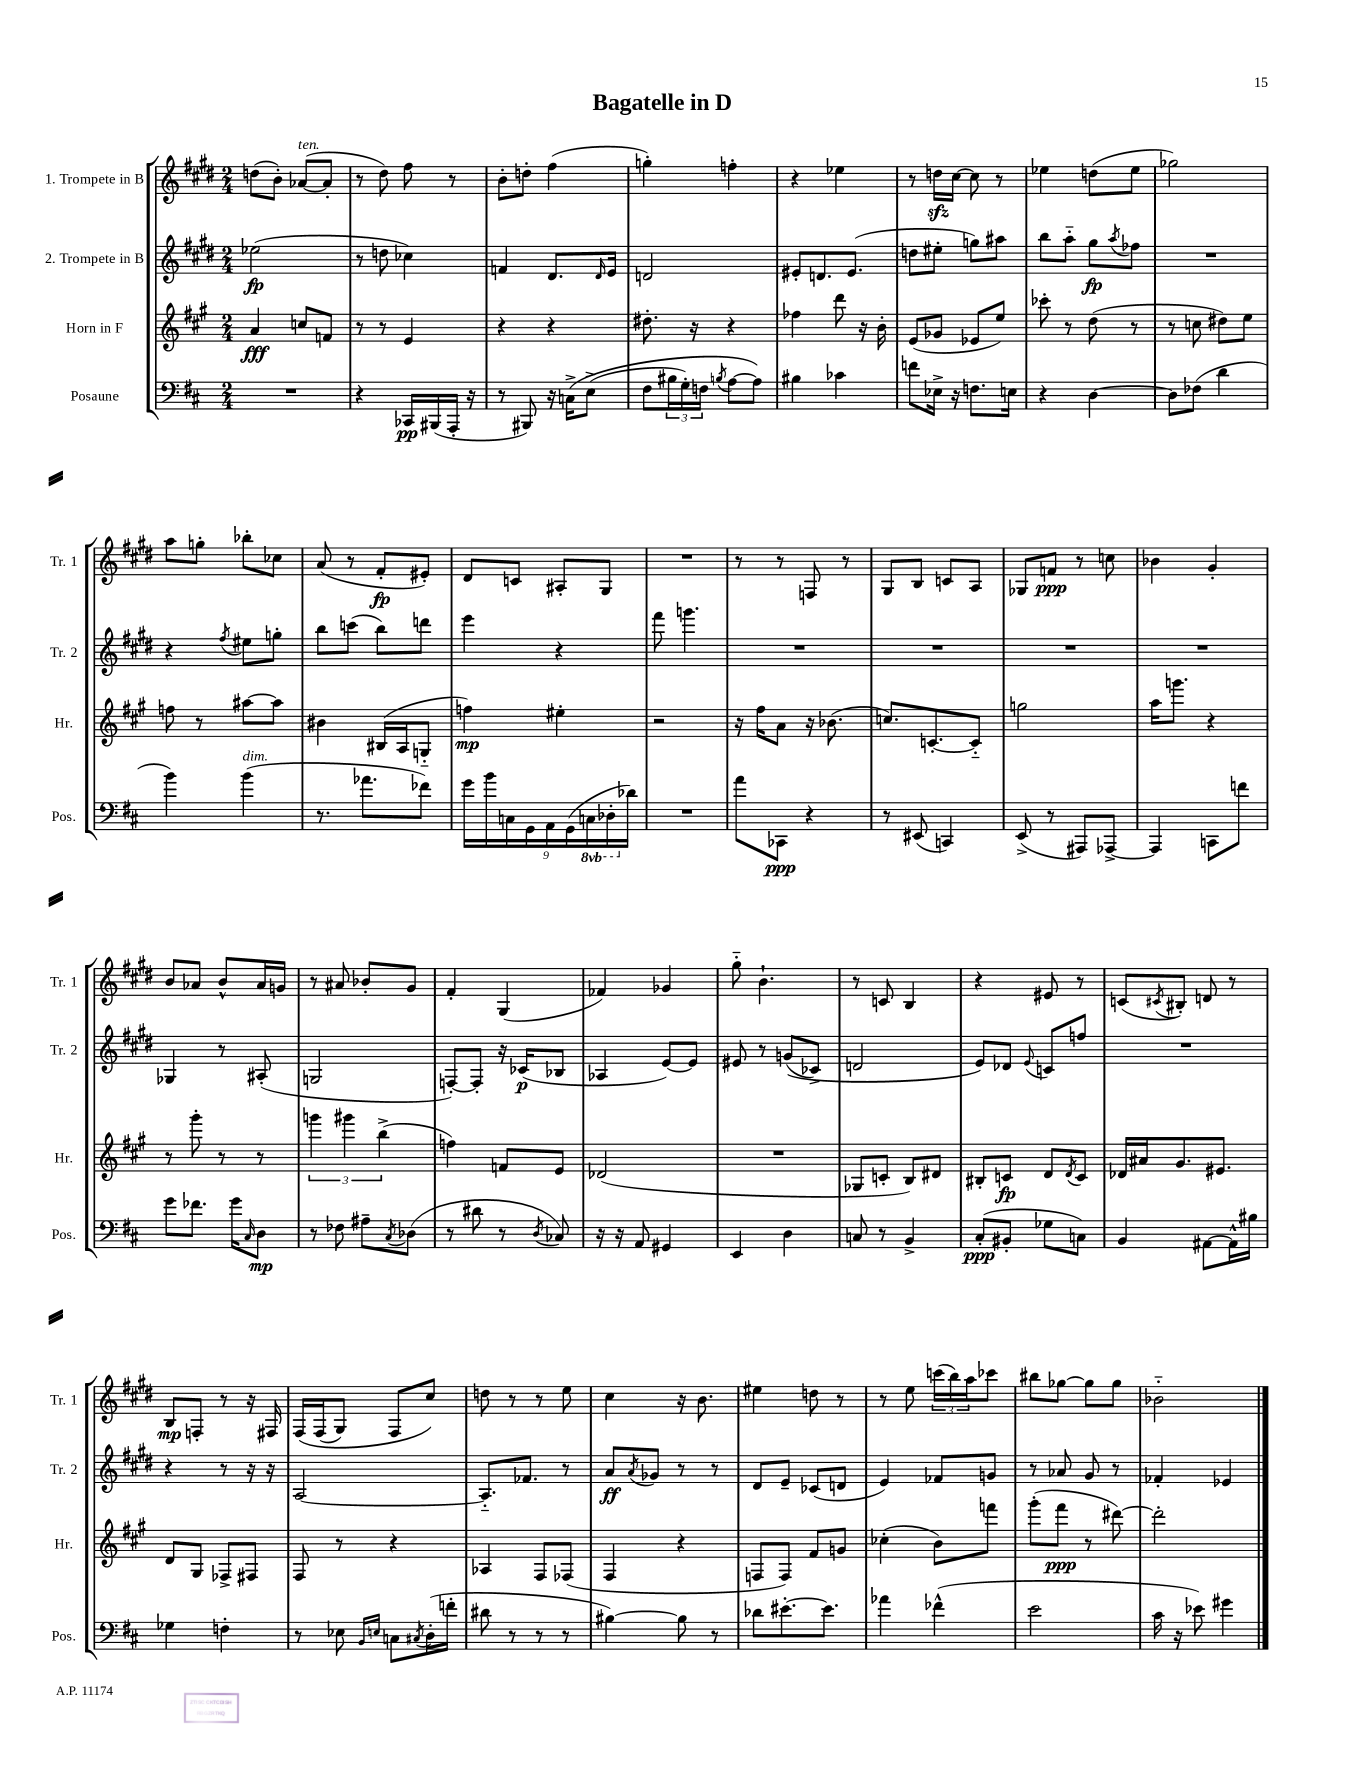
\header { title = "Bagatelle in D" }
<<
\new StaffGroup <<
\new Staff = "s0" \with { instrumentName = "1. Trompete in B" shortInstrumentName = "Tr. 1" } {
    \clef treble \key e \major \numericTimeSignature \time 2/4
    d''8( b'8-.) aes'8~^\markup { \italic "ten." }( aes'8-. |
    r8 dis''8) fis''8 r8 |
    b'8-. d''8-. fis''4( |
    g''4-.) f''4-. |
    r4 ees''4 |
    r8 d''16\sfz cis''16~ cis''8 r8 |
    ees''4 d''8( ees''8 |
    ges''2) |
    a''8 g''8-. bes''8-. ces''8 |
    a'8( r8 fis'8-.\fp eis'8-.) |
    dis'8 c'8 ais8-. gis8 |
    R2 |
    r8 r8 f8 r8 |
    gis8 b8 c'8 a8 |
    ges8 f'8\ppp r8 c''8 |
    bes'4 gis'4-. |
    b'8 aes'8 b'8-^ aes'16 g'16 |
    r8 ais'8 bes'8-. gis'8 |
    fis'4-. gis4( |
    fes'4) ges'4 |
    gis''8-_ b'4.-! |
    r8 c'8 b4 |
    r4 eis'8 r8 |
    c'8( \acciaccatura { cis'8 } bis8-.) d'8 r8 |
    b8\mp f8-. r8 r16 fis16 |
    fis16\( fis16( gis8) fis8 cis''8\) |
    d''8 r8 r8 e''8 |
    cis''4 r16 b'8. |
    eis''4 d''8 r8 |
    r8 e''8 \tuplet 3/2 { c'''16( b''16) a''16 } ces'''8 |
    bis''8 ges''8~ ges''8 ges''8 |
    bes'2-_ \bar "|." |
}
\new Staff = "s1" \with { instrumentName = "2. Trompete in B" shortInstrumentName = "Tr. 2" } {
    \clef treble \key e \major \numericTimeSignature \time 2/4
    ees''2\fp( |
    r8 d''8 ces''4) |
    f'4 dis'8. \grace { dis'16 } e'16 |
    d'2 |
    eis'8-. d'8. eis'8.( |
    d''8 eis''8-. g''8) ais''8 |
    b''8 a''8-_ gis''8\fp \acciaccatura { a''8 } fes''8 |
    R2 |
    r4 \acciaccatura { fis''8 } eis''8 g''8-. |
    b''8 c'''8( b''8) d'''8 |
    e'''4 r4 |
    fis'''8 g'''4. |
    R2 |
    R2 |
    R2 |
    R2 |
    ges4 r8 ais8-.( |
    g2 |
    f8~-.) f8-. r16 ces'16\p( bes8 |
    aes4 e'8~) e'8 |
    eis'8 r8 g'8(\( ces'8->) |
    d'2 |
    e'8\) des'8 \appoggiatura { e'8 } c'8 f''8 |
    R2 |
    r4 r8 r16 r16 |
    a2~ |
    a8.-_ fes'8. r8 |
    a'8\ff \acciaccatura { a'8 } ges'8 r8 r8 |
    dis'8 e'8-- ces'8( d'8 |
    e'4) fes'8 g'8 |
    r8 aes'8 gis'8 r8 |
    fes'4-. ees'4 \bar "|." |
}
\new Staff = "s2" \with { instrumentName = "Horn in F" shortInstrumentName = "Hr." } {
    \clef treble \key a \major \numericTimeSignature \time 2/4
    a'4\fff c''8 f'8 |
    r8 r8 e'4 |
    r4 r4 |
    dis''8.-. r16 r4 |
    fes''4 d'''8 r16 b'16-. |
    e'8( ges'8 ees'8 e''8) |
    ces'''8-. r8 d''8( r8 |
    r8 c''8 dis''8) e''8 |
    f''8 r8 ais''8~ ais''8 |
    bis'4 bis16( a16 g8-_ |
    f''4\mp) eis''4-. |
    r2 |
    r16 fis''16 a'8 r16 bes'8.( |
    c''8.) c'8.~-. c'8-_ |
    g''2 |
    a''16 g'''8. r4 |
    r8 gis'''8-. r8 r8 |
    \tuplet 3/2 { g'''4 gis'''4 b''4->( } |
    f''4) f'8 e'8 |
    des'2( |
    R2 |
    ges8 c'8-. b8) dis'8 |
    bis8-. c'8\fp d'8 \acciaccatura { d'8 } c'8 |
    des'16 ais'16 gis'8. eis'8. |
    d'8 gis8 fes8-> fis8 |
    fis8 r8 r4 |
    aes4 fis8 fes8( |
    fis4 r4 |
    f8 f8) fis'8 g'8 |
    ces''4-.( b'8) f'''8 |
    gis'''8-.( fis'''8\ppp r8 dis'''8~) |
    dis'''2-. \bar "|." |
}
\new Staff = "s3" \with { instrumentName = "Posaune" shortInstrumentName = "Pos." } {
    \clef bass \key d \major \numericTimeSignature \time 2/4 \set Staff.ottavationMarkups = #ottavation-simple-ordinals
    R2 |
    r4 ces,16\pp bis,,16( a,,16-. r16 |
    r8 bis,,8) r16 c16->\( e8->( |
    fis8 \tuplet 3/2 { bis16 g16-.) f16 } \acciaccatura { b8 } a8~ a8\) |
    bis4 ces'4 |
    f'8 ees16-> r16 f8. e16 |
    r4 d4~ |
    d8 fes8( d'4 |
    b'4) b'4^\markup { \italic "dim." }( |
    r8. aes'8. fes'8) |
    \tuplet 9/8 { g'16 b'16 c16 g,16 a,16 g,16( \ottava #-1 c,16 des,16-. \ottava #0 des'16) } |
    R2 |
    a'8 ces,8\ppp r4 |
    r8 eis,8( c,4) |
    e,8->( r8 ais,,8) aes,,8~-> |
    aes,,4 c,8 f'8 |
    g'8 fes'8. g'16 \grace { cis16 } d8\mp |
    r8 fes8 ais8-- \acciaccatura { cis8 } des8( |
    r8 dis'8 r8 \acciaccatura { d8 } ces8) |
    r16 r16 a,8 gis,4 |
    e,4 d4 |
    c8 r8 b,4-> |
    cis8-.\ppp( bis,8-. ges8 c8) |
    b,4 ais,8~ ais,16-^ bis16 |
    ges4 f4-. |
    r8 ees8 \grace { b,16 e16 } c8 \acciaccatura { cis8 } d16-.( f'16-. |
    dis'8 r8 r8 r8 |
    bis4~) bis8 r8 |
    des'8 eis'8.~-. eis'8. |
    aes'4 fes'4-^( |
    e'2 |
    cis'16 r16 ees'8) gis'4 \bar "|." |
}
>>
>>
\layout { \context { \Score \remove "Bar_number_engraver" } }
